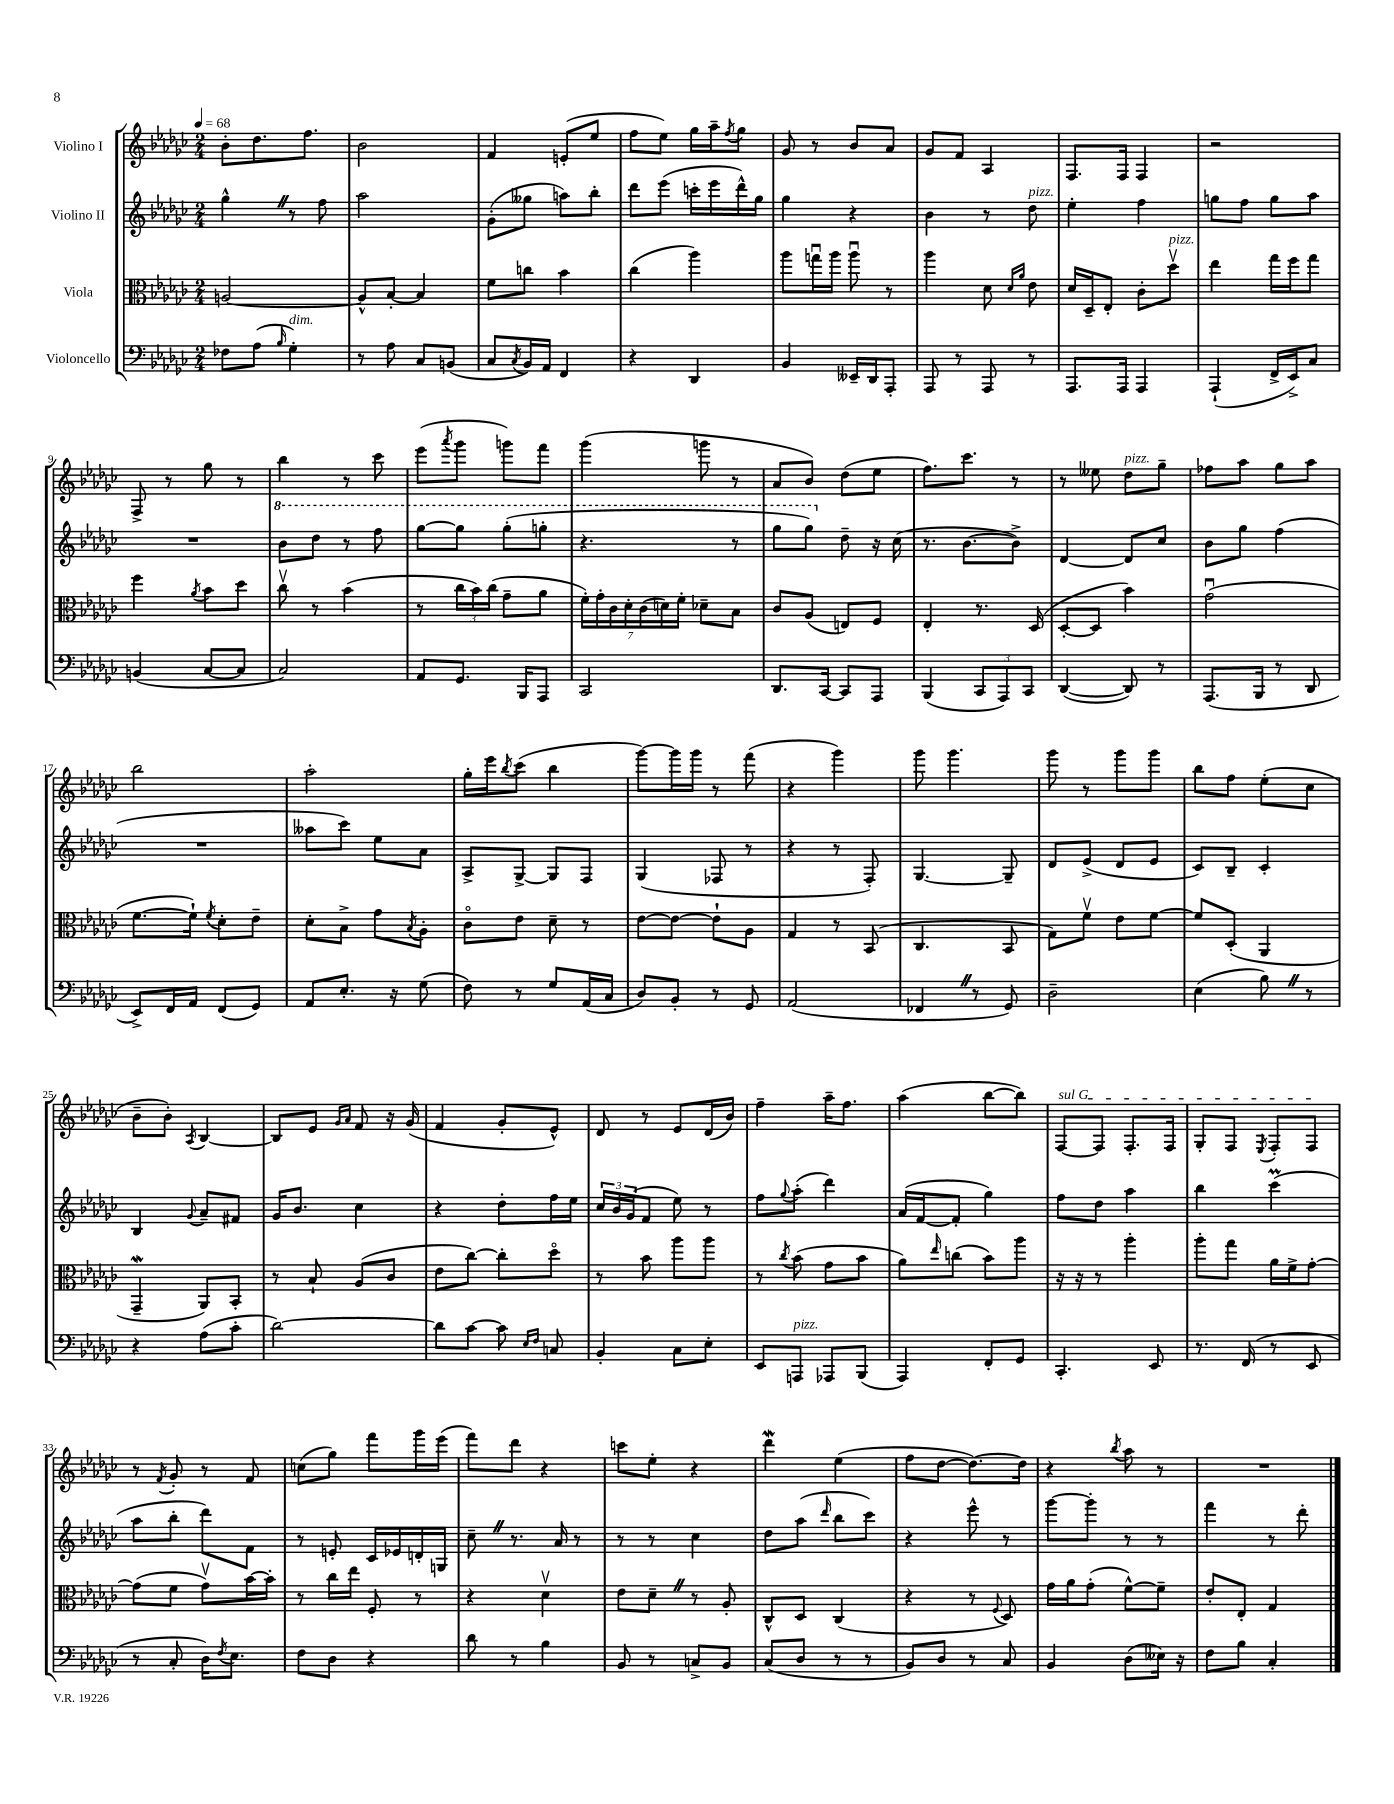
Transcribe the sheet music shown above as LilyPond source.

<<
\new StaffGroup <<
\new Staff = "s0" \with { instrumentName = "Violino I" } {
    \clef treble \key ges \major \numericTimeSignature \time 2/4 \tempo 4 = 68
    bes'8-. des''8. f''8. |
    bes'2 |
    f'4 e'8-.( ees''8 |
    f''8 ees''8) ges''16 aes''16-- \acciaccatura { f''8 } ges''8 |
    ges'8 r8 bes'8 aes'8 |
    ges'8 f'8 aes4 |
    f8. f16 f4 |
    r2 |
    f8-> r8 ges''8 r8 |
    bes''4 r8 ces'''8 |
    ees'''8( \acciaccatura { aes'''8 } ges'''8 g'''8) f'''8 |
    ges'''4( g'''8 r8 |
    aes'8 bes'8) des''8( ees''8 |
    f''8.) ces'''8. r8 |
    r8 eeses''8 des''8^\markup { \italic "pizz." } ges''8-- |
    fes''8 aes''8 ges''8 aes''8 |
    bes''2 |
    aes''2-. |
    ges''16-. ees'''16 \acciaccatura { bes''8 } ces'''8( bes''4 |
    ges'''8~) ges'''16 ges'''16 r8 f'''8( |
    r4 ges'''4) |
    ges'''8 ges'''4. |
    ges'''8 r8 ges'''8 ges'''8 |
    bes''8 f''8 ees''8-.( ces''8 |
    bes'8-- bes'8-.) \acciaccatura { aes8 } bes4~ |
    bes8 ees'8 \grace { ges'16 aes'16 } f'8 r16 ges'16( |
    f'4 ges'8-. ees'8-^) |
    des'8 r8 ees'8 des'16( bes'16) |
    f''4-- aes''16-- f''8. |
    aes''4( bes''8~ bes''8) |
    \once \override TextSpanner.bound-details.left.text = \markup { \italic "sul G" } f8~\startTextSpan f8 f8.-. f16 |
    ges8-. f8 \acciaccatura { ees8 } f8-. f8\stopTextSpan |
    r8 \acciaccatura { f'8 } ges'8-. r8 f'8 |
    c''8( ges''8) f'''8 ges'''16 ees'''16( |
    f'''8) des'''8 r4 |
    c'''8 ees''8-. r4 |
    des'''4\mordent ees''4( |
    f''8 des''8~ des''8.~) des''16 |
    r4 \acciaccatura { bes''8 } aes''8 r8 |
    R2 \bar "|." |
}
\new Staff = "s1" \with { instrumentName = "Violino II" } {
    \clef treble \key ges \major \numericTimeSignature \time 2/4
    ges''4-^ \once \override BreathingSign.text = \markup { \musicglyph "scripts.caesura.straight" } \breathe r8 f''8 |
    aes''2 |
    ges'8-.( geses''8 a''8) bes''8-. |
    des'''8 ees'''8( c'''16-. ees'''16 des'''16-^) ges''16 |
    ges''4 r4 |
    bes'4 r8 des''8^\markup { \italic "pizz." } |
    ees''4-. f''4 |
    g''8 f''8 g''8 aes''8 |
    R2 |
    \ottava #1 bes''8 des'''8 r8 f'''8 |
    ges'''8~ ges'''8 ges'''8-.( g'''8-. |
    r4. r8 |
    ges'''8 ges'''8) \ottava #0 des''8-- r16 ces''16( |
    r8. bes'8.~ bes'8->) |
    des'4~ des'8 ces''8 |
    bes'8 ges''8 f''4( |
    R2 |
    aeses''8 ces'''8) ees''8 aes'8 |
    aes8-> ges8~-> ges8 f8 |
    ges4( fes8 r8 |
    r4 r8 f8-.) |
    ges4.~ ges8-- |
    des'8 ees'8->( des'8 ees'8 |
    ces'8) bes8-- ces'4-. |
    bes4 \appoggiatura { ges'8 } aes'8-- fis'8 |
    ges'16 bes'8. ces''4 |
    r4 des''8-. f''16 ees''16 |
    \tuplet 3/2 { ces''16 bes'16 ges'16( } f'8 ees''8) r8 |
    f''8 \appoggiatura { ges''8 } aes''8-.( des'''4) |
    aes'16( f'16~ f'8-. ges''4) |
    f''8 des''8 aes''4 |
    bes''4 ces'''4\prall( |
    aes''8 bes''8-. des'''8) f'8 |
    r8 e'8-. ces'16 ees'16 d'16-. g16 |
    ces''8-- \once \override BreathingSign.text = \markup { \musicglyph "scripts.caesura.straight" } \breathe r8. aes'16 r8 |
    r8 r8 ces''4 |
    des''8 aes''8( \grace { des'''16 } bes''8 ces'''8) |
    r4 ees'''8-^ r8 |
    ges'''8~ ges'''8-. r8 r8 |
    f'''4 r8 des'''8-. \bar "|." |
}
\new Staff = "s2" \with { instrumentName = "Viola" } {
    \clef alto \key ges \major \numericTimeSignature \time 2/4
    a2~ |
    a8-^ bes8~-. bes4 |
    f'8 c''8 bes'4 |
    ces''4( aes''4) |
    aes''8 g''16\downbow aes''16 aes''8\downbow r8 |
    aes''4 des'8 \grace { des'16 aes'16 } ees'8 |
    des'16 des16-- ees8-. ces'8-. des''8\upbow^\markup { \italic "pizz." } |
    ees''4 ges''16 f''16 ges''8 |
    f''4 \acciaccatura { aes'8 } bes'8 des''8 |
    ces''8\upbow r8 bes'4( |
    r8 \tuplet 3/2 { ces''16 bes'16) ces''16( } ges'8-- aes'8 |
    \tuplet 7/4 { f'16-.) ges'16-. ces'16 des'16-. ces'16( d'16) f'16-. } des'8-- bes8 |
    ces'8 aes8( e8) f8 |
    ees4-. r8. des16( |
    des8~-. des8 bes'4) |
    ges'2\downbow( |
    f'8.~ f'16-!) \acciaccatura { f'8 } des'8-. ees'8-- |
    des'8-. bes8-> ges'8 \acciaccatura { bes8 } aes8-. |
    ces'8\flageolet ees'8 des'8-- r8 |
    ees'8~ ees'8~ ees'8-! aes8 |
    ges4 r8 bes,8( |
    ces4. bes,8 |
    ges8) f'8\upbow ees'8 f'8~ |
    f'8 des8-.( aes,4 |
    ges,4--\mordent aes,8) bes,8-. |
    r8 bes8-! aes8( ces'8 |
    ees'8 ces''8~) ces''8-. des''8\flageolet |
    r8 bes'8 aes''8 aes''8 |
    r8 \acciaccatura { ces''8 } bes'8( ges'8 bes'8 |
    aes'8) \grace { ees''16 } c''8( bes'8) aes''8 |
    r16 r16 r8 aes''4-. |
    aes''8-. ges''8 aes'16 f'16-> ges'8~-. |
    ges'8( f'8 ges'8\upbow) bes'16~ bes'16-. |
    r8 ces''16 ees''16 f8-. r8 |
    r4 des'4\upbow |
    ees'8 des'8-- \once \override BreathingSign.text = \markup { \musicglyph "scripts.caesura.straight" } \breathe r8 aes8-. |
    ces8-^ des8 ces4( |
    r4 r8 \appoggiatura { f8 } des8) |
    ges'16 aes'16 ges'8-.( f'8~-^) f'8-- |
    ees'8-. ees8-. ges4 \bar "|." |
}
\new Staff = "s3" \with { instrumentName = "Violoncello" } {
    \clef bass \key ges \major \numericTimeSignature \time 2/4
    fes8 aes8( \grace { bes16 } ges4-.^\markup { \italic "dim." }) |
    r8 aes8 ces8 b,8( |
    ces8 \acciaccatura { ces8 } bes,16) aes,16 f,4 |
    r4 des,4 |
    bes,4 eeses,16-- des,16 aes,,8-. |
    aes,,8 r8 aes,,8 r8 |
    aes,,8. aes,,16 aes,,4 |
    aes,,4-!( f,16-> ees,16->) ces8 |
    b,4( ces8~ ces8 |
    ces2) |
    aes,8 ges,8. bes,,16 aes,,8 |
    ces,2 |
    des,8. ces,16~ ces,8 aes,,8 |
    bes,,4( \tuplet 3/2 { ces,8 aes,,8) ces,8 } |
    des,4~( des,8) r8 |
    aes,,8.( bes,,16 r8 des,8 |
    ees,8->) f,16 aes,16 f,8( ges,8) |
    aes,8 ees8.-. r16 ges8( |
    f8) r8 ges8 aes,16( ces16 |
    des8) bes,8-. r8 ges,8 |
    aes,2( |
    fes,4 \once \override BreathingSign.text = \markup { \musicglyph "scripts.caesura.straight" } \breathe r8 ges,8) |
    des2-- |
    ees4( bes8) \once \override BreathingSign.text = \markup { \musicglyph "scripts.caesura.straight" } \breathe r8 |
    r4 aes8( ces'8-. |
    des'2~) |
    des'8 ces'8~ ces'8 \grace { ees16 f16 } c8 |
    bes,4-. ces8 ees8-. |
    ees,8 a,,8^\markup { \italic "pizz." } aes,,8 bes,,8( |
    aes,,4) f,8-. ges,8 |
    ces,4.-. ees,8 |
    r8. f,16( r8 ees,8 |
    r8 ces8-. des16) \acciaccatura { f8 } ees8. |
    f8 des8 r4 |
    des'8 r8 bes4 |
    bes,8 r8 c8-> bes,8 |
    ces8( des8 r8 r8 |
    bes,8) des8 r8 ces8 |
    bes,4 des8( eeses16) r16 |
    f8 bes8 ces4-. \bar "|." |
}
>>
>>
